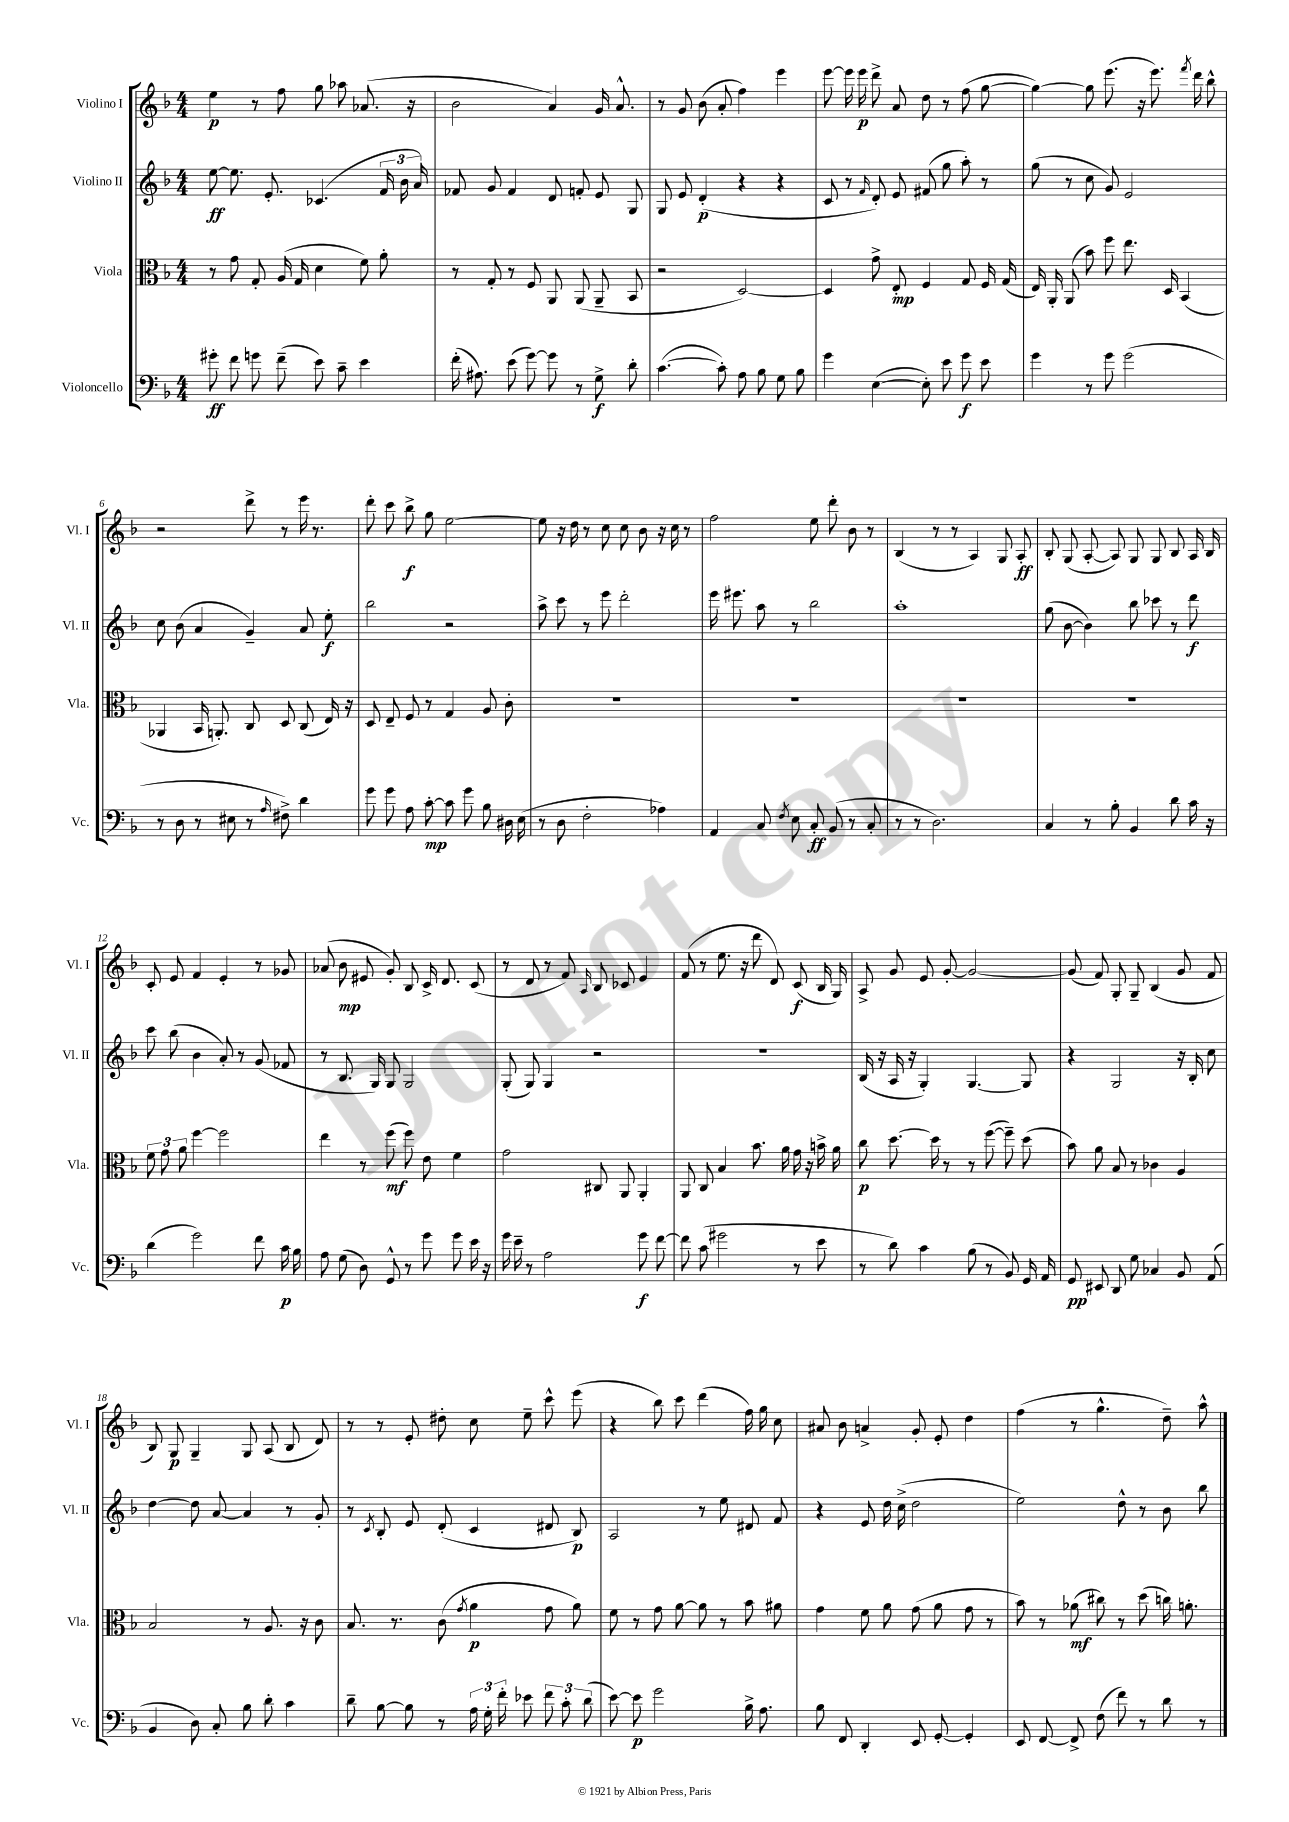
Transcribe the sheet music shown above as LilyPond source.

<<
\new StaffGroup <<
\new Staff = "s0" \with { instrumentName = "Violino I" shortInstrumentName = "Vl. I" } {
    \clef treble \key f \major \numericTimeSignature \time 4/4
    \autoBeamOff e''4\p r8 f''8 g''8 aes''8 aes'8.( r16 |
    bes'2 a'4) g'16 a'8.-^ |
    r8 g'8 bes'8( a'8-. f''4) e'''4 |
    e'''8~ e'''16 e'''16\p d'''8-> a'8 d''8 r8 f''8( g''8~ |
    g''4~) g''8 e'''8.( r16 e'''8.) \acciaccatura { f'''8 } d'''16 bes''8-^ |
    r2 d'''8-> r8 e'''16 r8. |
    d'''8-. c'''8 bes''8->\f g''8 e''2~ |
    e''8 r16 d''16 r8 c''8 c''8 bes'8 r16 c''16 r8 |
    f''2 e''8 d'''8-. bes'8 r8 |
    bes4( r8 r8 a4) g8 a8-.\ff |
    bes8-. g8( a8~-. a8) g8 g8 bes8 a16 bes16 |
    c'8-. e'8 f'4 e'4-. r8 ges'8 |
    aes'8( bes'8\mp eis'8 g'8-.) bes8 c'16-> d'8. c'8( |
    r8 d'8 r8 f'8) \grace { a16 } bes8 ces'8 e'4 |
    f'8( r8 e''8. r16 d'''8 d'8) c'8\f( bes16 g16) |
    a8-> g'8 e'8 g'8~-. g'2~ |
    g'8( f'8) g8-. g8-- bes4( g'8 f'8 |
    bes8) g8\p g4-- g8 a8( bes8 d'8) |
    r8 r8 e'8-. dis''8-. c''8 e''8-- c'''8-^ e'''8( |
    r4 bes''8) c'''8 d'''4( f''16) g''16 c''8 |
    ais'8 bes'8 a'4-> g'8-. e'8-. d''4 |
    f''4( r8 g''4.-^ d''8--) a''8-^ \bar "|." |
}
\new Staff = "s1" \with { instrumentName = "Violino II" shortInstrumentName = "Vl. II" } {
    \clef treble \key f \major \numericTimeSignature \time 4/4
    \autoBeamOff e''8~\ff e''8. e'8.-. ces'4.( \tuplet 3/2 { f'16 bes'16 a'16) } |
    fes'8 g'8 fes'4 d'8 f'8-. e'8 g8 |
    g8 e'8 d'4-.\p( r4 r4 |
    c'8 r8 \grace { f'16 } d'8-.) e'8 fis'8( g''8 a''8-.) r8 |
    g''8( r8 c''8 g'8) e'2 |
    c''8 bes'8( a'4 g'4--) a'8 e''8-.\f |
    bes''2 r2 |
    a''8-> c'''8 r8 e'''8 d'''2-. |
    e'''16 eis'''8. a''8 r8 bes''2 |
    a''1-. |
    g''8( bes'8~ bes'4) bes''8 ces'''8 r8 d'''8\f |
    c'''8 bes''8( bes'4 a'8-.) r8 g'8( fes'8 |
    r8 bes8. g16) g8 g2 |
    g8-.( g8) g4 r2 |
    R1 |
    bes16( r16 a16 r16 g4-.) g4.~ g8 |
    r4 g2 r16 bes16-. c''8 |
    d''4~ d''8 a'8~ a'4 r8 g'8-. |
    r8 \acciaccatura { c'8 } bes8-. e'8 d'8-.( c'4 dis'8 bes8\p) |
    a2 r8 e''8 dis'8 f'8 |
    r4 e'8 d''16 c''16->( d''2 |
    e''2) d''8-^ r8 bes'8 bes''8 \bar "|." |
}
\new Staff = "s2" \with { instrumentName = "Viola" shortInstrumentName = "Vla." } {
    \clef alto \key f \major \numericTimeSignature \time 4/4
    \autoBeamOff r8 g'8 g8-. a16( g16 d'4 f'8) a'8-. |
    r8 g8-. r8 f8 a,8 a,8( a,8-- bes,8 |
    r2 d2~) |
    d4 g'8-> e8-.\mp f4 g8 f16 g16( |
    e16) a,16-. a,8( bes'8) f''8 e''8. d16 bes,4( |
    aes,4 bes,16 a,8.-.) c8 d8 c8( e16) r16 |
    d8 e8-- f8 r8 g4 a8 c'8-. |
    r1 |
    R1 |
    R1 |
    R1 |
    \tuplet 3/2 { f'8 g'8 a'8 } f''4~ f''2 |
    e''4 r8 f''8\mf( f''8) e'8 f'4 |
    g'2 cis8 a,8 a,4-. |
    a,8 c8 bes4 bes'8. a'16 g'16 r16 b'16-> a'16 |
    c''8\p d''8.~ d''16 r8 r8 f''8~( f''8--) d''8( |
    bes'8) a'8 bes8 r8 ces'4 a4 |
    bes2 r8 a8. r16 c'8 |
    bes8. r8. c'8( \acciaccatura { g'8 } a'4\p g'8 a'8) |
    f'8 r8 g'8 a'8~ a'8 r8 bes'8 ais'8 |
    g'4 f'8 a'8 g'8( a'8 g'8 r8 |
    bes'8) r8 aes'8\mf( cis''8) r8 d''8( c''16) a'8.-. \bar "|." |
}
\new Staff = "s3" \with { instrumentName = "Violoncello" shortInstrumentName = "Vc." } {
    \clef bass \key f \major \numericTimeSignature \time 4/4
    \autoBeamOff gis'8-.\ff f'8 g'8 f'8--( e'8) c'8-- e'4 |
    f'16-.( ais8.) e'8( g'8~) g'8 r8 g8->\f d'8-. |
    c'4.~( c'8-.) a8 bes8 g8 bes8 |
    g'4 e4~( e8-.) e'8 g'8\f e'8 |
    g'4 r8 g'8 g'2( |
    r8 d8 r8 eis8 r8 \grace { a16 } fis8->) d'4 |
    g'8 g'8 a8 c'8~-.\mp c'8 g'8 bes8 dis16 e16( |
    r8 d8 f2-. aes4) |
    a,4 c8 \acciaccatura { f8 } e8 c8-.\ff bes,8( r8 c8-. |
    r8 r8 d2.) |
    c4 r8 bes8-. bes,4 d'8 c'16 r16 |
    d'4( g'2) f'8 c'16\p bes16 |
    a8 g8( d8) g,8-^ r8 g'8 g'8 e'16 r16 |
    g'16 e'16-- r8 a2 g'8\f f'8~ |
    f'8 c'8( gis'2 r8 e'8 |
    r8 d'8) c'4 bes8( r8 bes,8) g,16 a,16 |
    g,8\pp eis,8 d,8 g8 ces4 bes,8 a,8( |
    bes,4 d8) c8-. bes8 d'8-. c'4 |
    d'8-- bes8~ bes8 r8 \tuplet 3/2 { a16 g16-. f'16-. } ees'8 \tuplet 3/2 { f'8 c'8-. d'8( } |
    e'8~) e'8\p g'2 bes16-> a8. |
    bes8 f,8 d,4-. e,8 g,8~-. g,4-. |
    e,8 f,8~ f,8-> f8( f'8) r8 d'8 r8 \bar "|." |
}
>>
>>
